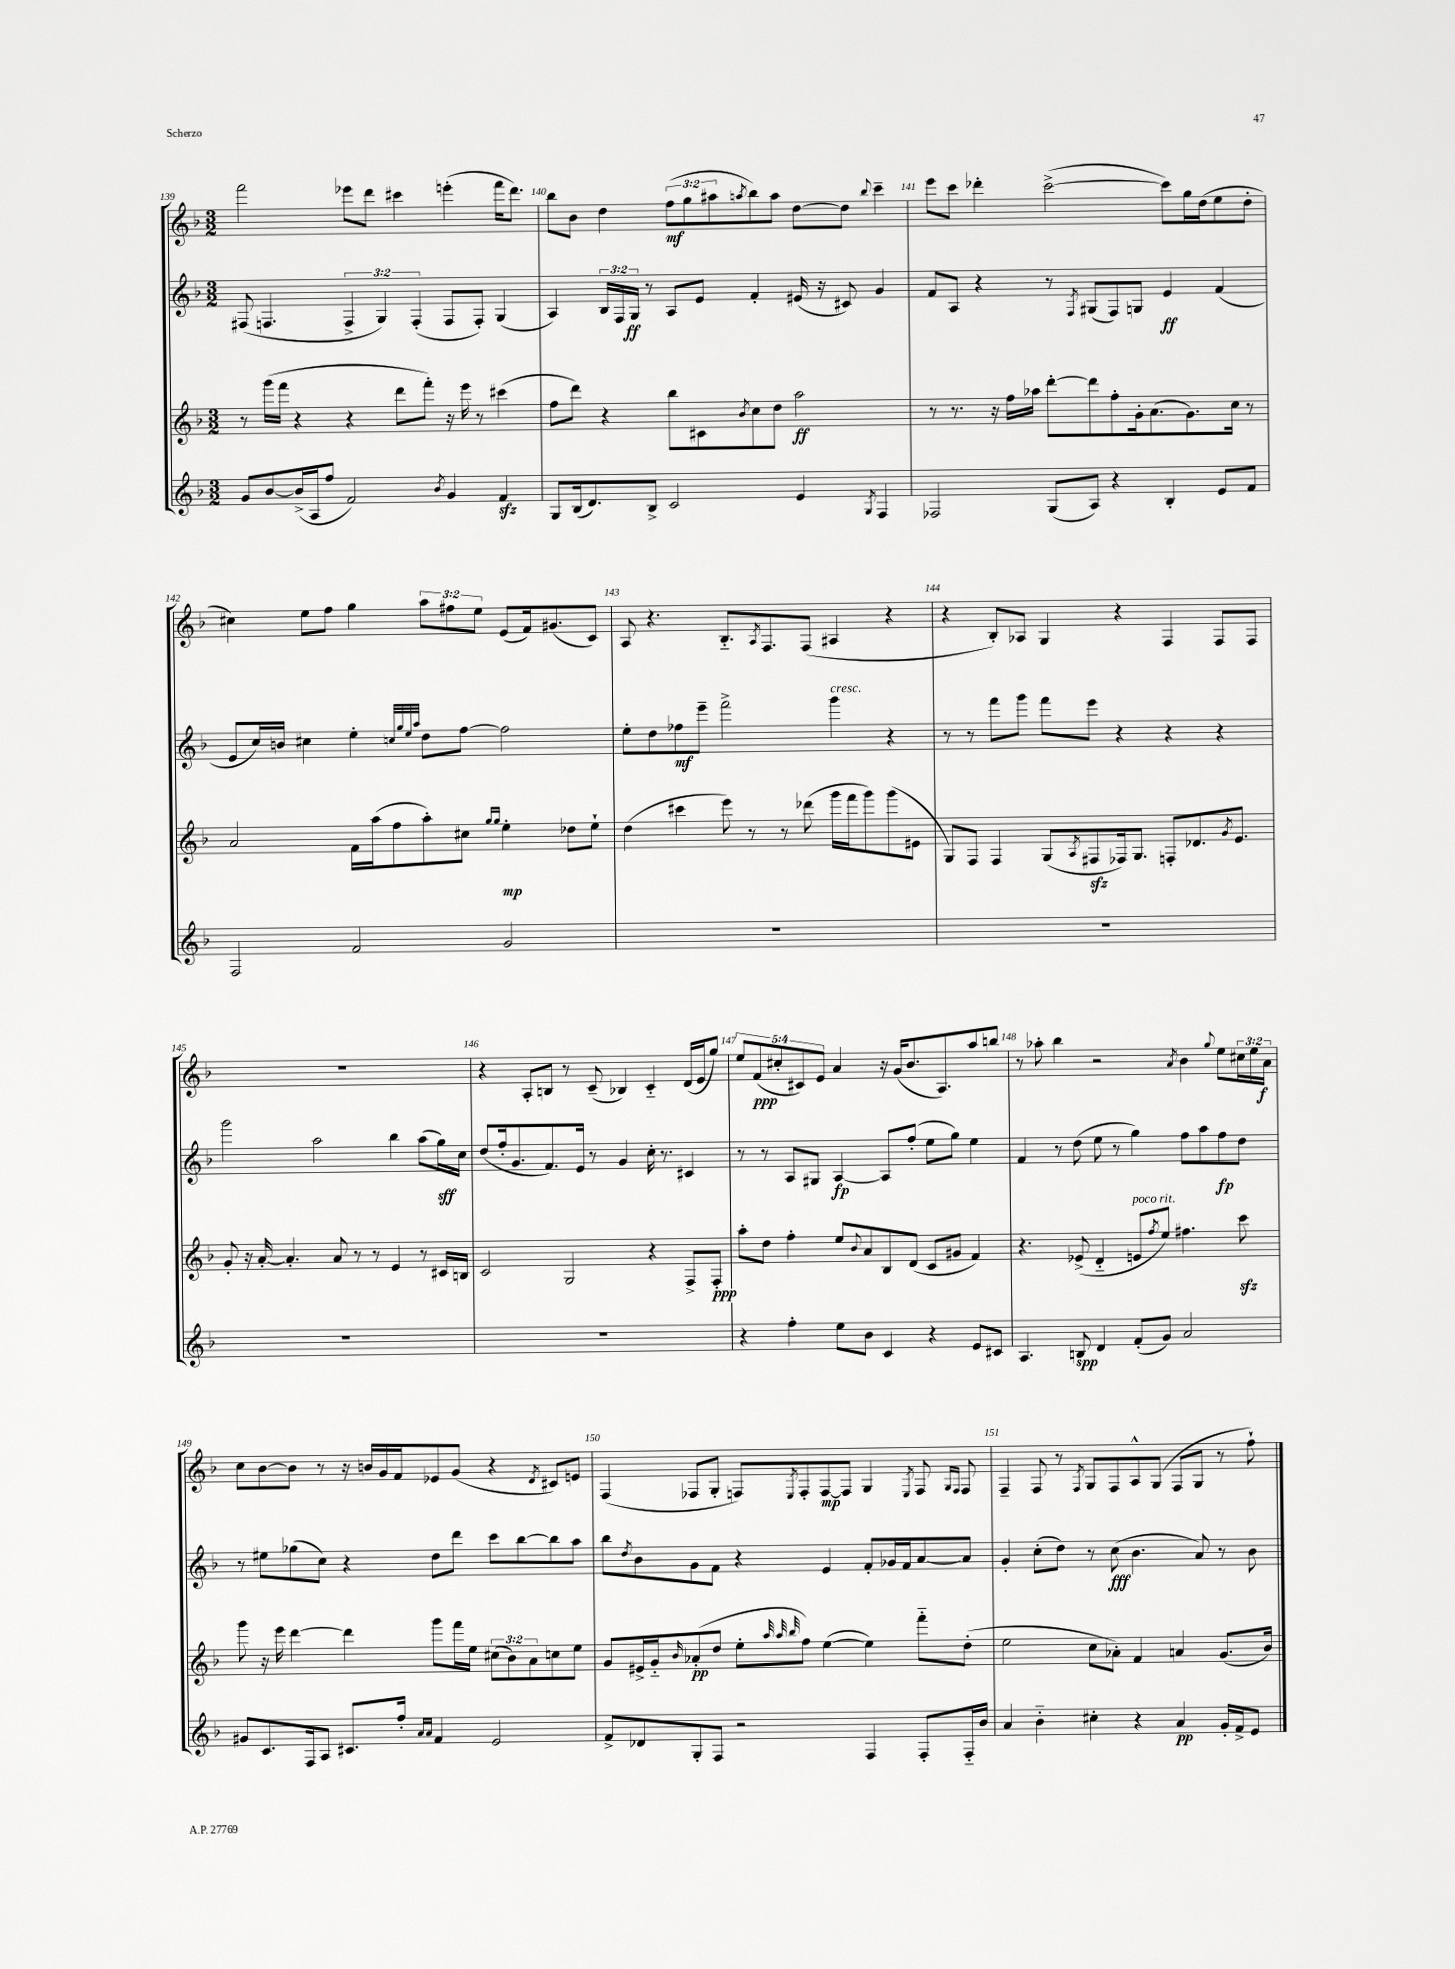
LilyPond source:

<<
\new StaffGroup <<
\new Staff = "s0" {
    \clef treble \key f \major \numericTimeSignature \time 3/2 \override Staff.TupletNumber.text = #tuplet-number::calc-fraction-text
    f'''2 ees'''8 d'''8 cis'''4 e'''4-.( f'''16 d'''8.) |
    bes''8 bes'8 d''4 \tuplet 3/2 { f''8\mf( g''8 ais''8 } \acciaccatura { a''8 } bes''8) a''8 d''8~ d''8 \appoggiatura { bes''8 } c'''4-- |
    e'''8 c'''8 des'''4-. c'''2~->( c'''8) g''16 d''16( e''8 d''8-. |
    cis''4) e''8 f''8 g''4 \tuplet 3/2 { a''8 fis''8 e''8 } e'8( f'16) gis'8.( c'8) |
    a8 r4. bes8.-_ \acciaccatura { a8 } f8. f8( ais4 r4 |
    r4 bes8-.) aes8 g4 r4 f4 f8 f8 |
    R1. |
    r4 a8-. b8 r8 c'8--( bes4) c'4-_ d'16( e'16 g''8) |
    \tuplet 5/4 { e''8 f'8\ppp( cis''8-. cis'8) e'8 } a'4 r16 g'16( bes'8. a8.) a''8 b''8 |
    r8 aes''8-. bes''4 r2 \acciaccatura { a'8 } bes'4 \appoggiatura { g''8 } e''8 \tuplet 3/2 { cis''16 e''16 a'16\f } |
    c''8 bes'8~ bes'8 r8 r16 b'16 g'16 f'16 ees'8 g'8( r4 \acciaccatura { d'8 } cis'8) e'8 |
    f4( fes8 g8-. f8) \acciaccatura { e8 } f8-. f8~\mp f8 g4 \acciaccatura { e8 } f8 \grace { g16 f16 } f8 |
    f4-- f8 r8 \acciaccatura { f8 } g8 f8 a8-^ g8( f8 g8 r8 f''8-!) \bar "|." |
}
\new Staff = "s1" {
    \clef treble \key f \major \numericTimeSignature \time 3/2 \override Staff.TupletNumber.text = #tuplet-number::calc-fraction-text
    fis8( f4. \tuplet 3/2 { f4-> g4) f4-.( } f8 f8-.) g4( |
    a4) \tuplet 3/2 { bes16 f16 g16\ff } r8 a8 e'8 f'4-. eis'16( r16 cis'8) g'4 |
    f'8 a8 r4 r8 \acciaccatura { f8 } gis8( f8) g8 e'4\ff f'4( |
    e'8 c''16) b'16 cis''4 e''4-. \grace { c''32 g''32 e''32 a''32 } d''8 f''8~ f''2 |
    e''8-. d''8 fes''8\mf e'''8-- f'''2-> g'''4^\markup { \italic "cresc." } r4 |
    r8 r8 f'''8 g'''8 f'''8 e'''8 r4 r4 r4 |
    g'''2 a''2 bes''4 a''8( g''16\sff) c''16 |
    d''8( f''16-. g'8. f'8.) e'16 r8 g'4 c''16-. r8. cis'4 |
    r8 r8 a8 gis8 a4~\fp a8 f''8-.( e''8 g''8) e''4 |
    f'4 r8 d''8( e''8 r8 g''4) f''8 a''8 f''8\fp d''8 |
    r8 eis''8 ges''8( c''8) r4 d''8 d'''8 c'''8 bes''8~ bes''8 a''8 |
    bes''8 \acciaccatura { d''8 } bes'8 g'8 f'8 r4 e'4 f'8-. ges'16 f'16 a'8~ a'8 |
    g'4-. c''8-.( d''8) r8 c''8\fff( bes'4. a'8) r8 bes'8 \bar "|." |
}
\new Staff = "s2" {
    \clef treble \key f \major \numericTimeSignature \time 3/2 \override Staff.TupletNumber.text = #tuplet-number::calc-fraction-text
    r8 g'''16( f'''16 r4 r4 d'''8 f'''8-.) r16 e'''16 r8 cis'''4( |
    f''8 d'''8) r4 bes''8 cis'8 \acciaccatura { bes'8 } c''8 d''8 a''2\ff |
    r8 r8. r16 f''16 aes''16 d'''8~-. d'''8 f''8-. g'16-. a'8.( g'8.) c''16 r8 |
    a'2 f'16 a''16( f''8 a''8-.) cis''8 \grace { g''16 g''16 } e''4-.\mp des''8 e''8-! |
    d''4( cis'''4 e'''8) r8 r8 des'''8( g'''16 f'''16 g'''8) g'''8( eis'8 |
    g8) f8 f4 g8( \acciaccatura { a8 } fis8\sfz fes16) g8. f8-. des'8. \acciaccatura { g'8 } e'8. |
    g'8-. r16 a'16~-. a'4.-. a'8 r8 r8 e'4 r8 cis'16 b16 |
    c'2 g2 r4 f8-> f8-.\ppp |
    a''8-. d''8 f''4-. e''8 \appoggiatura { bes'8 } a'8 bes8 d'8( c'8 gis'8 f'4) |
    r4. ees'8->( d'4-_ e'8^\markup { \italic "poco rit." } \acciaccatura { f''8 } e''8) fis''4. c'''8\sfz |
    g'''8 r16 e'''16 d'''4~ d'''4 g'''8 f'''16 e''16 \tuplet 3/2 { cis''8( bes'8) a'8 } c''8 e''8 |
    g'8 eis'16-> g'16-_ \grace { bes'16 } aes'8-.\pp( d''8 e''8-. \grace { a''32 a''32 bes''32 } f''8) e''4~( e''4) f'''8-_ d''8-.( |
    e''2 c''8 aes'8-.) f'4 a'4 g'8.( bes'16) \bar "|." |
}
\new Staff = "s3" {
    \clef treble \key f \major \numericTimeSignature \time 3/2
    g'8 bes'8~ bes'16->( a16 f''8 f'2) \acciaccatura { bes'8 } g'4 f'4\sfz |
    g8 bes16( d'8.) bes8-> c'2 e'4 \acciaccatura { g8 } f4 |
    fes2 g8( a8) r4 bes4-. e'8 f'8 |
    f2 f'2 g'2 |
    R1. |
    R1. |
    R1. |
    R1. |
    r4 f''4-. e''8 bes'8 c'4 r4 e'8 cis'8 |
    a4. b8\spp d'4 f'8-.( g'8) a'2 |
    gis'8 c'8. f16 a8 cis'8. f''16-. \grace { a'16 a'16 } f'4 e'2 |
    f'8-> des'8 g8-. f8 r2 f4 f8-. f16-_ bes'16 |
    a'4 bes'4-_ cis''4-. r4 a'4\pp g'16-. f'16-> e'8 \bar "|." |
}
>>
>>
\layout { \context { \Score currentBarNumber = #139 \override BarNumber.break-visibility = ##(#f #t #t) barNumberVisibility = #all-bar-numbers-visible } }
